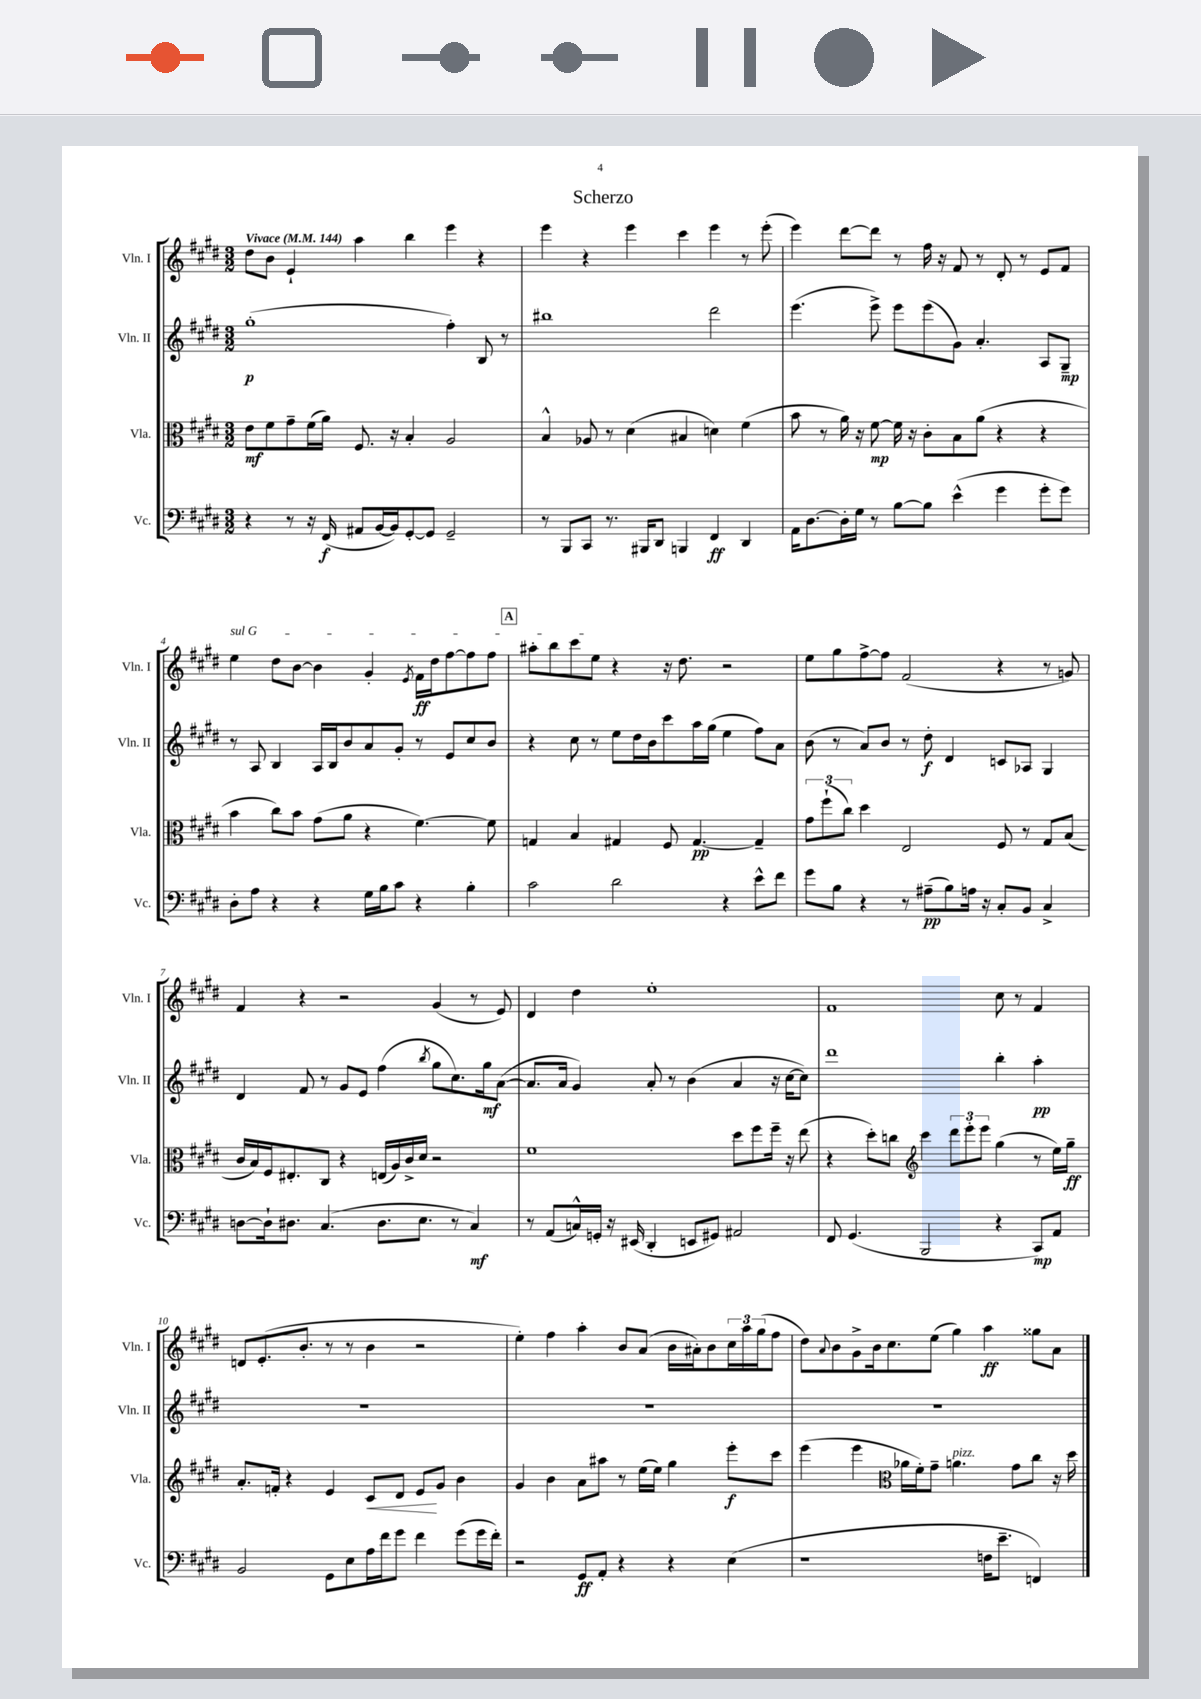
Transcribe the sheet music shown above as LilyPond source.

\header { title = "Scherzo" }
<<
\new StaffGroup <<
\new Staff = "s0" \with { instrumentName = "Vln. I" shortInstrumentName = "Vln. I" } {
    \clef treble \key e \major \numericTimeSignature \time 3/2 \tempo "Vivace" 4 = 144
    dis''8 b'8 e'4-! a''4 b''4 e'''4 r4 |
    e'''4 r4 e'''4 cis'''4 e'''4 r8 e'''8-.( |
    e'''4) dis'''8~ dis'''8 r8 fis''16 r16 fis'8 r8 dis'8-. r8 e'8 fis'8 |
    \once \override TextSpanner.bound-details.left.text = \markup { \italic "sul G" } e''4\startTextSpan dis''8 b'8~ b'4 gis'4-. \acciaccatura { e'8 } fis'16\ff dis''16 fis''8~ fis''8 fis''8 |
    \mark \markup { \box "A" } ais''8-. b''8 cis'''8 e''8\stopTextSpan r4 r16 dis''8. r2 |
    e''8 gis''8 fis''8~-> fis''8 fis'2( r4 r8 g'8) |
    fis'4 r4 r2 gis'4( r8 e'8) |
    dis'4 dis''4 e''1-. |
    fis'1 cis''8 r8 fis'4 |
    d'8 e'8.-.( b'8.-. r8 r8 b'4 r2 |
    e''4-.) fis''4 a''4-. b'8 a'8( b'16 ais'16-.) b'8 \tuplet 3/2 { cis''16 a''16 gis''16( } fis''8 |
    dis''8) \appoggiatura { a'8 } b'8 gis'8-> b'16 cis''8. e''8( gis''4) a''4\ff gisis''8 a'8 \bar "|." |
}
\new Staff = "s1" \with { instrumentName = "Vln. II" shortInstrumentName = "Vln. II" } {
    \clef treble \key e \major \numericTimeSignature \time 3/2
    gis''1-.\p( fis''4-.) b8 r8 |
    bis''1 dis'''2 |
    e'''4.( e'''8->) e'''8 e'''8( gis'8) a'4.-. a8 gis8--\mp |
    r8 a8 b4 a16 b16 b'8 a'8 gis'8-. r8 e'8 cis''8 b'8 |
    \mark \markup { \box "A" } r4 cis''8 r8 e''8 dis''16 b'16 cis'''8 a''16 gis''16( e''4 fis''8) a'8 |
    b'8( r8 a'8) b'8 r8 dis''8-.\f dis'4 c'8 aes8 gis4 |
    dis'4 fis'8 r8 gis'8 e'8 fis''4( \acciaccatura { b''8 } gis''8 cis''8.) gis''16\mf a'8~( |
    a'8. a'16 gis'4) a'8-. r8 b'4( a'4 r16 cis''16~ cis''8) |
    dis'''1 b''4-. a''4-.\pp |
    R1. |
    R1. |
    R1. \bar "|." |
}
\new Staff = "s2" \with { instrumentName = "Vla." shortInstrumentName = "Vla." } {
    \clef alto \key e \major \numericTimeSignature \time 3/2
    e'8\mf fis'8 gis'8-- fis'16( a'16) fis8. r16 b4-. a2 |
    b4-^ aes8 r8 dis'4( bis4 d'4) fis'4( |
    b'8 r8 a'16) r16 fis'8~\mp fis'16 r16 cis'8-. b8 a'8( r4 r4 |
    b'4 cis''8) b'8 gis'8( a'8 r4 fis'4.~) fis'8 |
    \mark \markup { \box "A" } g4 b4 gis4 fis8 gis4.~\pp gis4-- |
    \tuplet 3/2 { gis'8 fis''8-!( cis''8) } dis''4 e2 fis8 r8 gis8 b8( |
    cis'16 b16) fis16 eis8.-. cis8 r4 e16( a16) cis'16-> dis'16 r2 |
    fis'1 dis''8 fis''8 fis''16-- r16 e''8( |
    r4 dis''8-.) c''8 \clef treble cis'''4 \tuplet 3/2 { dis'''8 e'''8-. e'''8 } gis''4( r8 e''16) gis''16--\ff |
    a'8.-. f'16-. r4 e'4 cis'8\< dis'8 e'8\! gis'8 b'4 |
    gis'4 b'4 a'8 ais''8 r8 e''16( e''16) gis''4 e'''8-.\f cis'''8 |
    e'''4( e'''4 \clef alto aes'16 fis'16-.) gis'8-- a'4.^\markup { \italic "pizz." } gis'8 cis''8 r16 dis''16 \bar "|." |
}
\new Staff = "s3" \with { instrumentName = "Vc." shortInstrumentName = "Vc." } {
    \clef bass \key e \major \numericTimeSignature \time 3/2
    r4 r8 r16 fis,16\f( ais,8 b,16~ b,16) gis,8~-. gis,8 gis,2-- |
    r8 b,,8 cis,8 r8. bis,,16 dis,8 b,,4 fis,4\ff dis,4 |
    a,16 dis8.~ dis16-. gis16 r8 b8~ b8 e'4-^( gis'4 gis'8-. gis'8) |
    dis8-. a8 r4 r4 gis16 b16 cis'8 r4 b4-. |
    \mark \markup { \box "A" } cis'2 dis'2 r4 e'8-^ fis'8 |
    gis'8 b8 r4 r8 ais8--\pp( b8) a16 r16 cis8-. b,8 cis4-> |
    d8~ d16-! dis8. cis4.( dis8. e8. r8 cis4\mf) |
    r8 a,8( c16-^) g,16-. r16 eis,16( dis,4-. e,8 gis,8) ais,2 |
    fis,8 gis,4.( b,,2 r4 cis,8\mp) a,8 |
    b,2 gis,8 e8 a16 fis'16 gis'8 fis'4 gis'8( gis'16 fis'16-.) |
    r2 gis,8\ff a,8-. r4 r4 e4( |
    r1 f16 e'8.-- f,4) \bar "|." |
}
>>
>>
